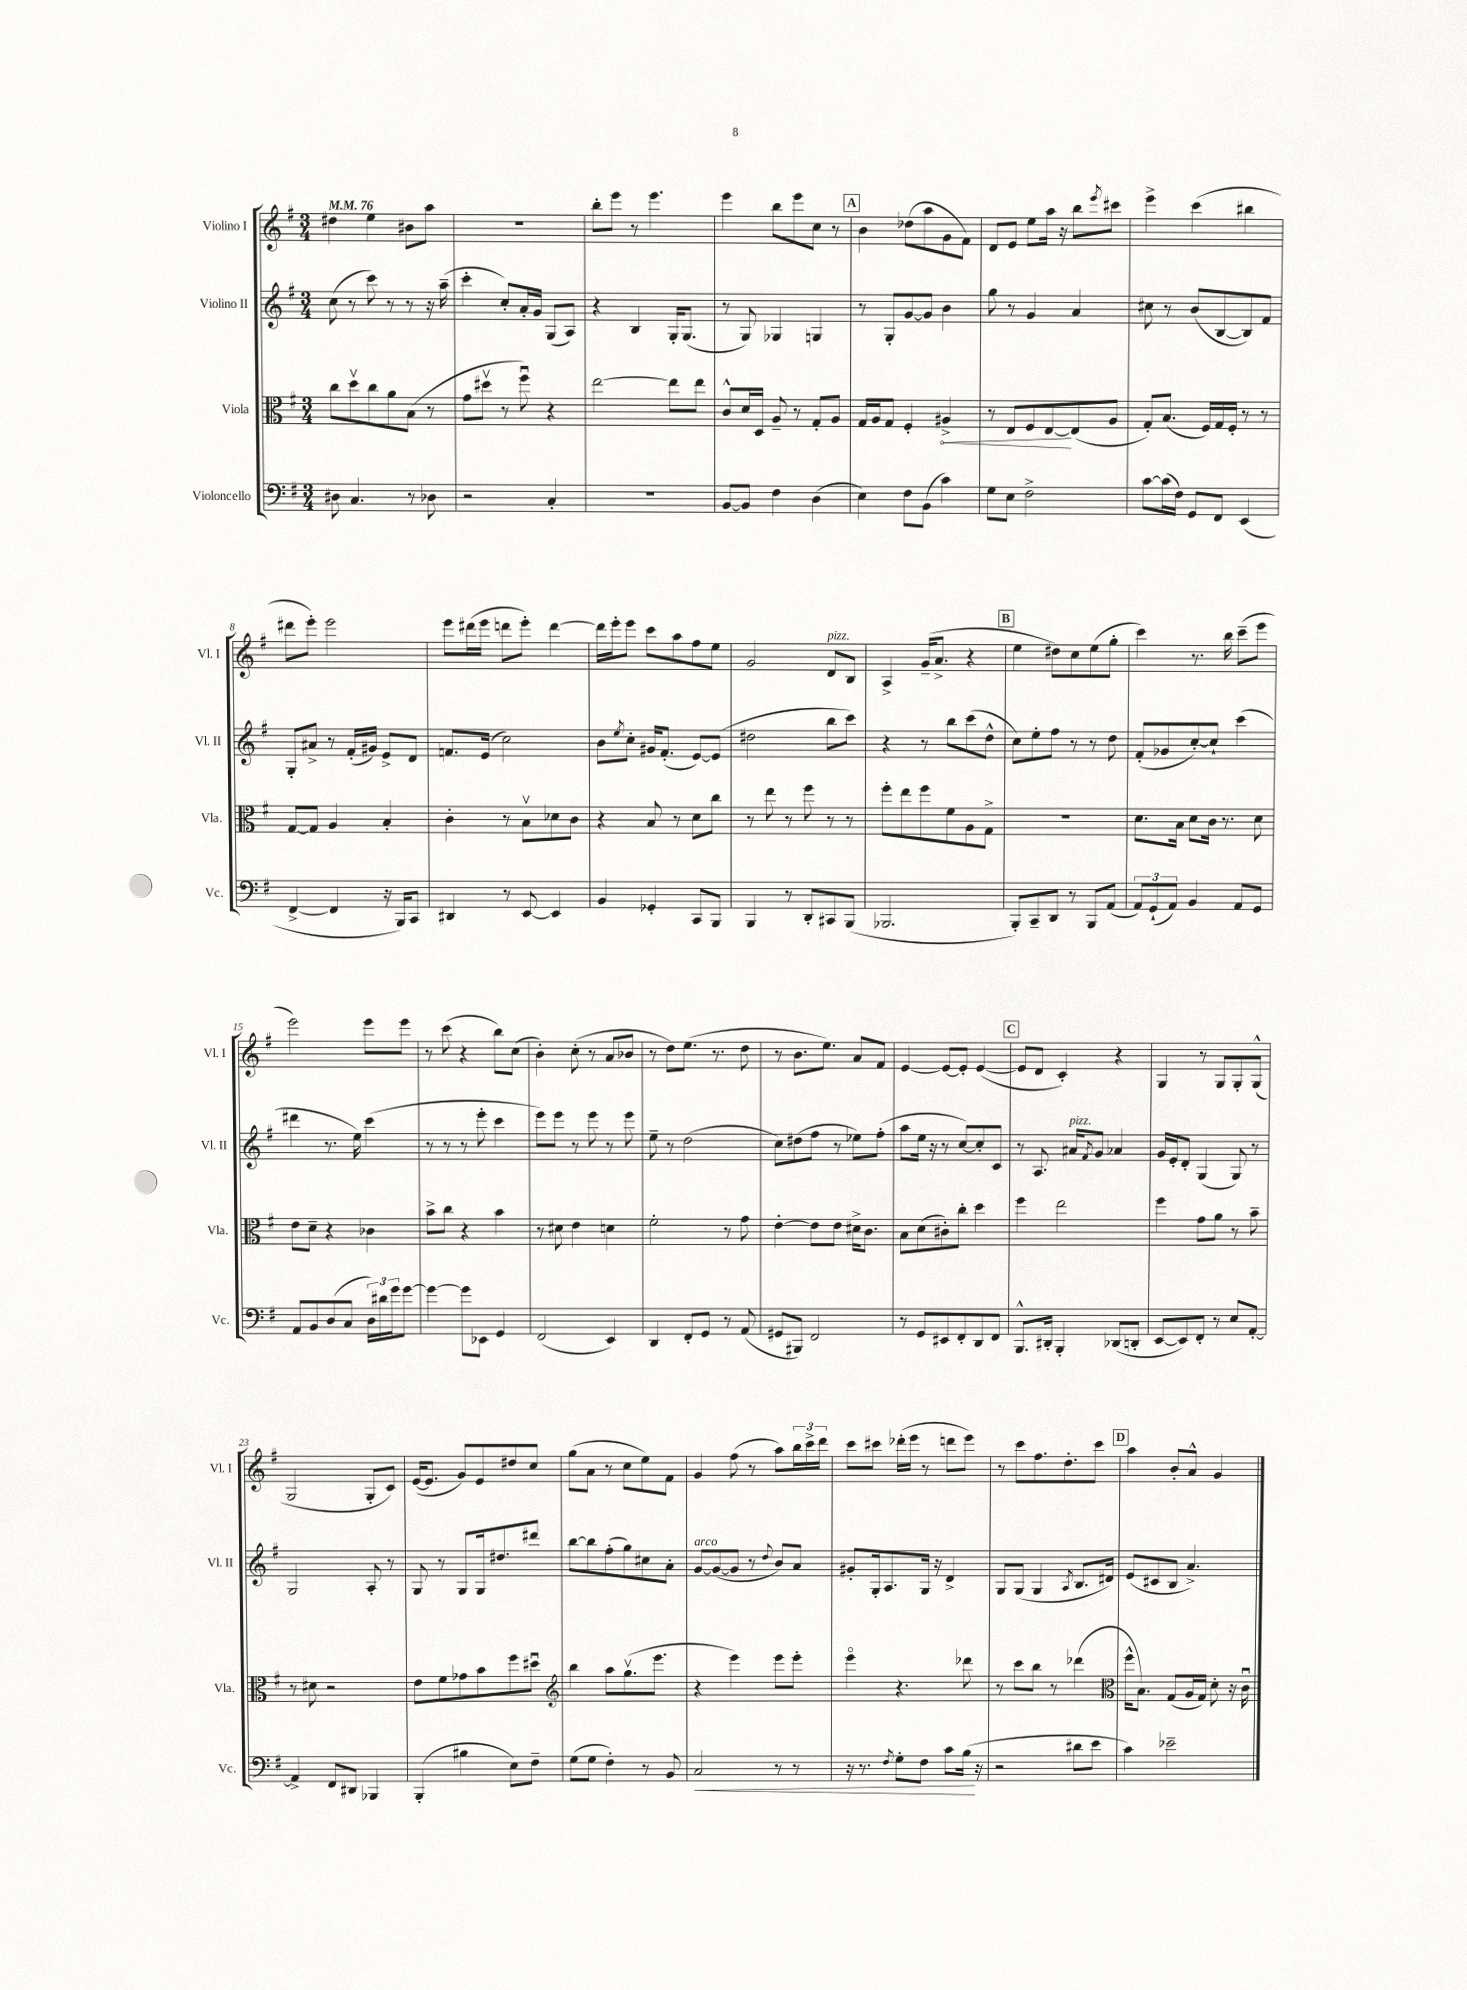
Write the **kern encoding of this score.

**kern	**kern	**kern	**kern
*staff4	*staff3	*staff2	*staff1
*clefF4	*clefC3	*clefG2	*clefG2
*k[f#]	*k[f#]	*k[f#]	*k[f#]
*M3/4	*M3/4	*M3/4	*M3/4
*MM76	*MM76	*MM76	*MM76
8D#\	8cc\L	(8cc\	4dd#\
4.C/	8ddv\	8r	.
.	8cc\	8ccc\)	4ee\
.	8a\	8r	.
8r	(8B\J	8r	8b#\L
8D-\	8r	16r	8aa\J
.	.	(16aa~\	.
=	=	=	=
2r	8g\L	4ccc'\	2.r
.	8dd#v\J	.	.
.	8r	8cc'/L)	.
.	8ff#u\)	16a'/L	.
.	.	16g/JJ	.
4C'/	4r	(8G/L	.
.	.	8A/J)	.
=	=	=	=
2.r	[2ee\	4r	8bb'\L
.	.	.	8eee\J
.	.	4B/	8r
.	.	.	4.eee\
.	8ee\]L	16G'/LK	.
.	.	(8.G/J	.
.	8ee\J	.	.
=	=	=	=
[8BB/L	8c^^/L	8r	4eee\
8BB/]J	16d/L	8G/)	.
.	16D/JJ	.	.
4F#\	8A~/	4G-/	8bb\L
.	8r	.	8eee\
(4D\	8G'/L	4G/	8cc\J
.	8A/J	.	8r
=	=	=	=
4E\)	16G/LL	8r	4b\
.	16A/J	.	.
.	8G/J	8G'/L	.
8F#\L	4F#'/	[8g/	(8dd-\L
(8BB\J	.	8g/]J	8aa\
4c\)	4A#^/	4b\	8g\
.	.	.	8f#\J)
=	=	=	=
8G\L	8r	8gg\	8d/L
8E\J	8E/L	8r	8e/J
2F#^\	8F#/	4g/	8ee\L
.	[8E/	.	16aa\Jk
.	.	.	16r
.	(8E/]	4a/	8bb\L
.	.	.	8qeee/
.	8A/J	.	8ccc#\J
=	=	=	=
[8c\L	8G'/L)	8cc#\	4eee^\
(16c\]L	(8.B/J	8r	.
16F#\JJ)	.	.	.
8GG/L	.	(8b/L	(4ccc\
.	16F#/LL)	.	.
8FF#/J	16G/	[8B/	.
.	16F#'/JJ	.	.
(4EE/	8r	8B/])	4bb#\
.	8r	8f#/J	.
=	=	=	=
[4FF#^/	[8G/L	8G'/L	8ddd#\L
.	8G/]J	8a#^/J	8eee'\J)
4FF#/]	4A/	8r	2eee\
.	.	(16f#'/LL	.
.	.	16g#/JJ)	.
16r	4B'/	8e^/L	.
16BBB/LK)	.	.	.
8CC/J	.	8d/J	.
=	=	=	=
4DD#/	4c'\	8.f/L	8eee\L
.	.	.	(16ddd#\L
.	.	(16e/Jk	16eee\JJ
8r	8r	2cc\)	8ddd\L
[8EE/	8Bv\L	.	8eee'\J)
4EE/]	8d-\	.	[4ddd\
.	8c\J	.	.
=	=	=	=
4BB/	4r	8b\L	16ddd\]LL
.	.	.	16eee'\J
.	.	8qee/	.
.	.	8cc'\J	8eee\J
4GG-'/	8B/	16g#/LK	8ccc\L
.	.	(8.f#'/J	.
.	8r	.	8aa\
8CC/L	8d\L	[8e/L)	8ff#\
8BBB/J	8cc\J	(8e/]J	8ee\J
=	=	=	=
4BBB/	8r	2dd#\	2g/
.	8ee\	.	.
8r	8r	.	.
8DD'/L	8ff#\	.	.
8CC#/	8r	8bb\L	8d/L
(8BBB/J	8r	8ccc\J)	8B/J
=	=	=	=
2.BBB-/	8ff#'\L	4r	4A^/
.	8ee\	.	.
.	8ff#\	8r	(16g~/LK
.	.	.	8.a^/J
.	8f#\	8bb\L	.
.	8A\	(8ccc\	4r
.	8G^\J	8dd^^\J	.
=	=	=	=
8BBB'/L)	2.r	8cc\L)	4ee\
8CC~/	.	8ee'\	.
8DD/J	.	8ff#\J	8dd#\L)
8r	.	8r	8cc\
8BBB/L	.	8r	(8ee\
(8AA/J	.	8dd\	8gg'\J
=	=	=	=
12AA/L)	8.d\L	(8f#'/L	4ccc\)
(12GG`/	.	.	.
.	.	8g-/	.
12AA/J)	.	.	.
.	16B\Jk	.	.
4BB/	8d\L	[8cc'/)	8.r
.	16c\Jk	8cc`/]J	.
.	8.r	.	16bb\
8AA/L	.	(4ccc\	(8ccc~\L
8GG/J	8d\	.	8eee\J
=	=	=	=
8AA/L	8e\L	4ddd#\	2eee\)
8BB/	8d~\J	.	.
(8D/	4r	8.r	.
8C/J	.	.	.
.	.	16ee\)	.
24D\LL)	4c-\	(4ccc\	8eee\L
24d#\	.	.	.
24g\J	.	.	.
[8g\J	.	.	8eee\J
=	=	=	=
4g\_	8b^\L	8r	8r
.	8cc\J	8r	(8ccc\
8g\]L	4r	8r	4r
8EE-\J	.	8eee'\	.
4GG/	4b\	4ccc\	8bb\L)
.	.	.	(8cc\J
=	=	=	=
(2FF#/	8r	8eee\L)	4b'\)
.	8d#\	8eee\J	.
.	4e\	8r	(8cc'\
.	.	8eee\	8r
4EE/)	4d\	8r	8a/L
.	.	8eee\	8b-/J
=	=	=	=
4DD/	2f#'\	8ee~\	8r
.	.	8r	8dd\L)
8FF#'/L	.	(2dd\	(8.ee\J
8GG/J	.	.	.
.	.	.	8.r
8r	8r	.	.
(8AA/	8g\	.	8dd\
=	=	=	=
8GG#/L	[4e'\	8cc\L)	8r
8BBB#/J)	.	(8dd#\	8.b\L
2FF#/	8e\]L	8ff#\J	.
.	.	.	8.ee\J)
.	8e\J	8r	.
.	16d#^\LK	8ee-\L)	8a/L
.	8.c\J	.	.
.	.	(8ff#'\J	8f#/J
=	=	=	=
8r	8B\L	8aa\L	[4e/
8GG/L	(8d\	16ee\Jk	.
.	.	16r	.
8EE#/	8c#'\)	8r	8e/_L
8FF#'/	8cc'\J	[8cc/L)	8e'/]J
8DD/	4dd\	8cc'/]	([4e/
8FF#/J	.	8c/J	.
=	=	=	=
8.BBB^^/L	4ff#\	8r	8e/]L
.	.	8.A/	8d/J
16DD#'/Jk	.	.	.
4BBB'/	2ee\	.	4c'/)
.	.	16a#/LK	.
.	.	8qf#/	.
.	.	8g/J	.
(8DD-/L	.	4a-/	4r
8DD'/J	.	.	.
=	=	=	=
[8EE/L	4ff#\	16g/LL	4G/
.	.	16e'/J	.
8EE/])	.	8d'/J	.
8FF#'/J	8g\L	(4G/	8r
8r	8a\J	.	8G/L
8E/L	8r	8G/)	8G'/
[8AA'/J	8b~\	8r	(8G^^/J
=	=	=	=
4AA^/]	8r	2G/	2G/
.	8d#\	.	.
8FF#/L	2r	.	.
8DD#/J	.	.	.
4BBB-/	.	8A'/	8G'/L
.	.	8r	8c/J)
=	=	=	=
(4BBB'/	8e\L	8G/	([16e/LK
.	.	.	8.e/]J
.	8f#\	8r	.
4B#\	8g-\	8G/L	8g/L)
.	8b\	16G/k	8e/
.	.	8.dd#/	.
8E\L)	8ff#\	.	8dd#/
8F#~\J	8dd#u\J	8ddd#/J	8cc/J
=	=	=	=
*	*clefG2	*	*
(8G\L	4bb\	[8bb\L	(8gg\L
8G\J	.	8bb\]	8a\J
4F#'\)	8aa\L	(8ff#'\	8r
.	(8.ggv\	8gg\)	8cc\L
8r	.	8cc#\	8ee\)
.	8.eee\J	.	.
8BB/	.	8a'\J	8f#\J
=	=	=	=
2C/	4r	[8g/L	4g/
.	.	(8g/_	.
.	4eee\)	8g/]J	(8ff#\
.	.	8r	8r
.	.	8qqdd/	.
8r	8eee\L	8b/L)	8aa\L)
8r	8eee'\J	8a/J	24bb\L
.	.	.	24ccc^\
.	.	.	24ddd\JJ
=	=	=	=
16r	4eeeo\	8g#'/L	8ccc\L
8.r	.	.	.
.	.	16G'/k	8ccc#\J
.	.	8.A/	.
8qF#/	.	.	.
8G'\L	4.r	.	(16ddd-'\LL
.	.	.	16eee\JJ
8F#\J	.	16G/Jk	8r
.	.	16r	.
8c\L	.	4d^/	8ddd\L
(16B\Jk	8ddd-\	.	8eee\J)
16r	.	.	.
=	=	=	=
2r	8r	8G/L	8r
.	8ccc\L	(8G/J	8ccc\L
.	8bb\J	4G/	8.ff#\
.	8r	.	.
.	.	.	8.dd'\
.	.	8qA/	.
8d#\L	(4ddd-\	8.B/L	.
8e\J	.	.	8ccc\J
.	.	16d#/Jk)	.
=	=	=	=
*	*clefC3	*	*
4c\)	16ff#^^\LK	(8e/L	4aa\
.	8.B\J)	.	.
.	.	8c#/	.
2e-~\	(8G/L	8B/J	8b'/L
.	16A/L	4.a^/)	8a^^/J
.	16G/JJ)	.	.
.	8d'\	.	4g/
.	16r	.	.
.	16cu\	.	.
==	==	==	==
*-	*-	*-	*-
